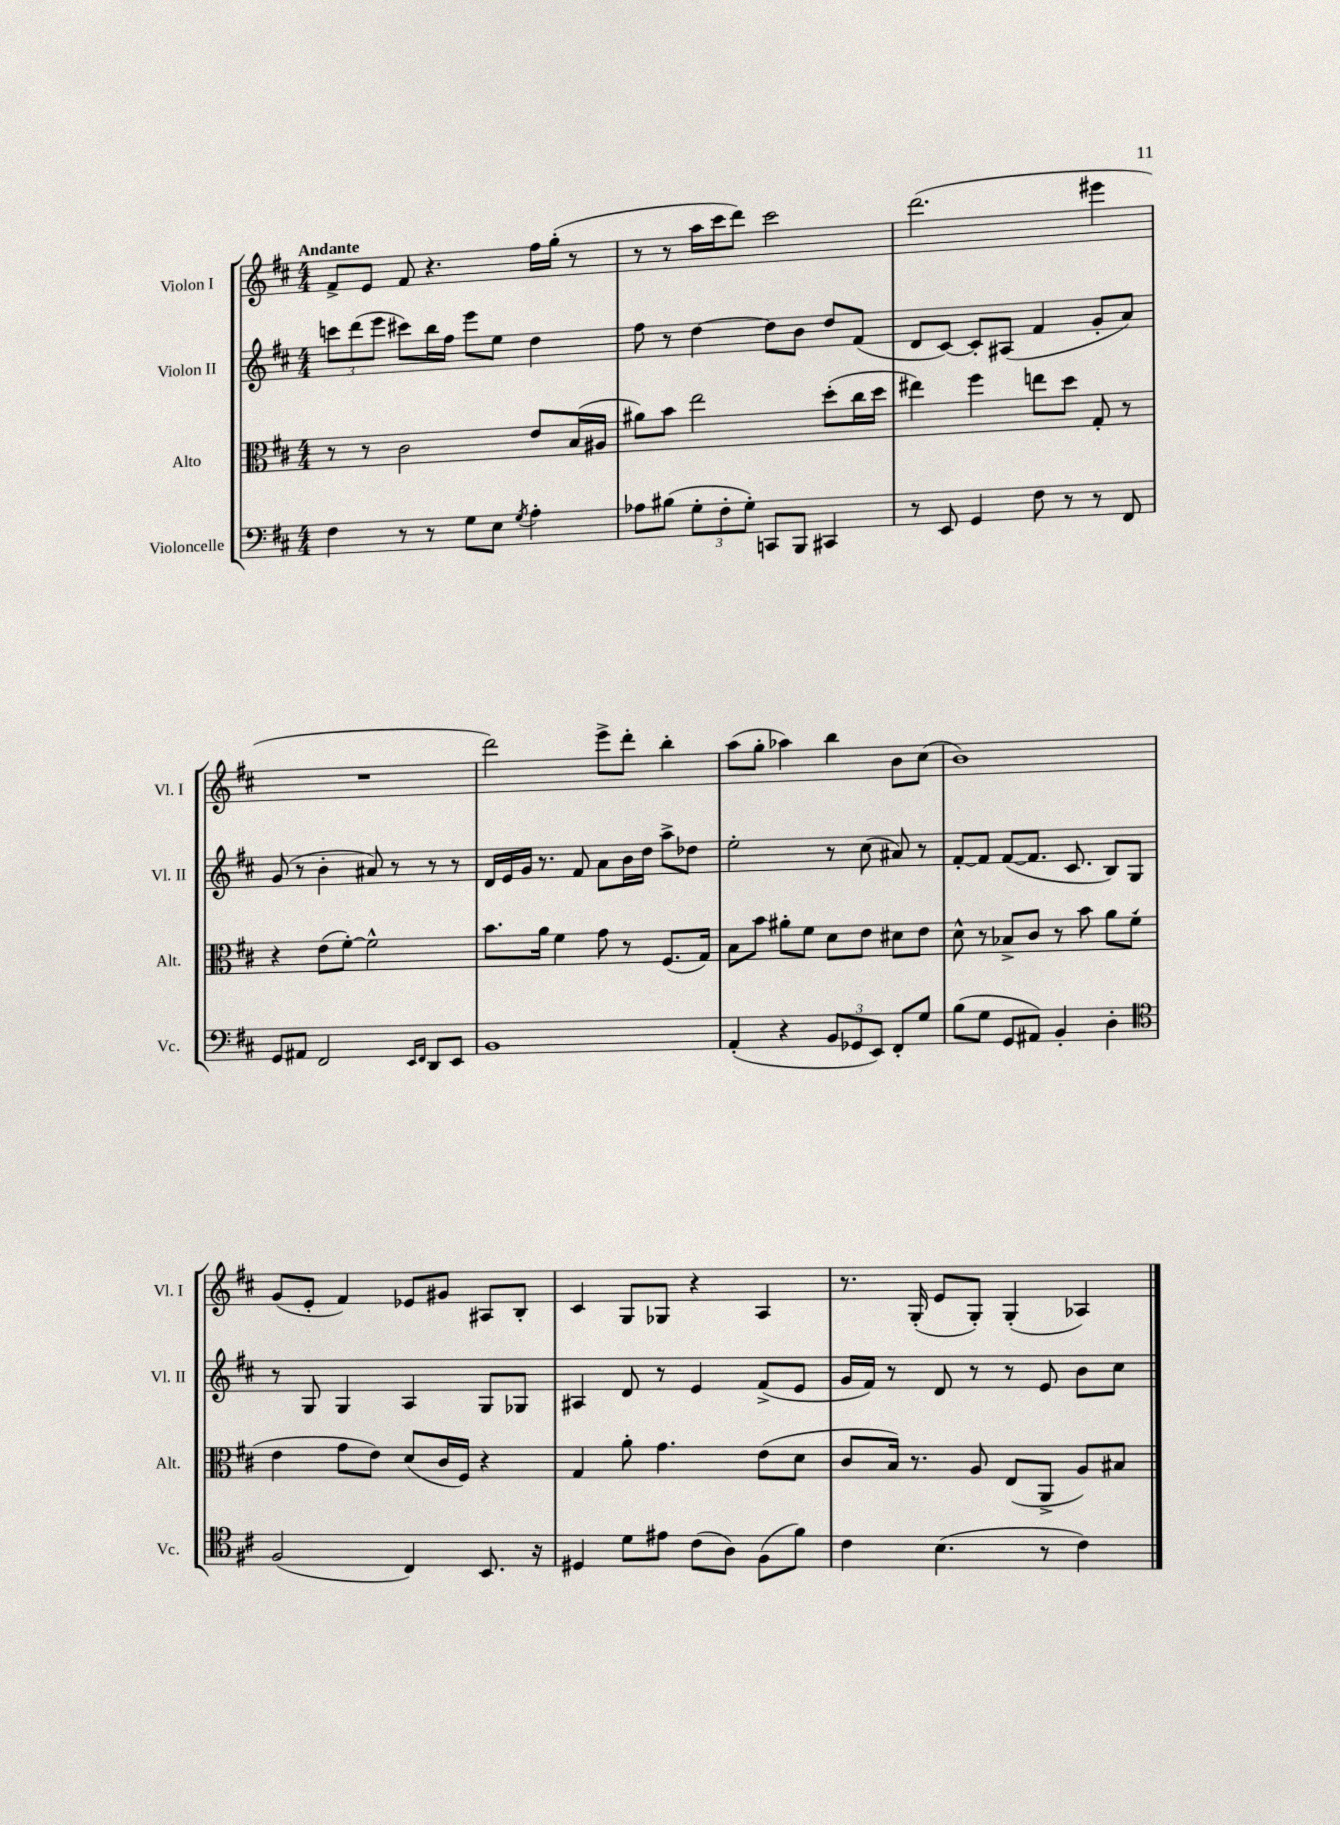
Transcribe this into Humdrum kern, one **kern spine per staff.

**kern	**kern	**kern	**kern
*part4	*part3	*part2	*part1
*staff4	*staff3	*staff2	*staff1
*I"Violoncelle	*I"Alto	*I"Violon II	*I"Violon I
*I'Vc.	*I'Alt.	*I'Vl. II	*I'Vl. I
*clefF4	*clefC3	*clefG2	*clefG2
*k[f#c#]	*k[f#c#]	*k[f#c#]	*k[f#c#]
*M4/4	*M4/4	*M4/4	*M4/4
=1	=1	=1	=1
!	!	!	!LO:TX:a:B:t=Andante
4F#\	8r	12cccn\L	8f#^/L
.	.	(12ddd\	.
.	8r	.	8e/J
.	.	12eee\J	.
8r	2c#\	8ccc#X\L)	8f#/
8r	.	16bb\L	4.r
.	.	16ff#\JJ	.
8G\L	.	8eee\L	.
8E\J	.	8ee\J	.
8qG/	.	.	.
4A'\	8e/L	4dd\	16ff#\LL
.	.	.	(16gg'\JJ
.	(16B/L	.	8r
.	16A#X/JJ	.	.
=2	=2	=2	=2
8A-X\L	8a#X\L)	8ff#\	8r
(8B#X\J	8b\J	8r	8r
12G'\L	2ee\	[4dd\	16aa\LL
.	.	.	16ccc#\J
12F#'\	.	.	.
.	.	.	8ddd\J)
12G'\J)	.	.	.
8CCn/L	.	8dd\L]	2ccc#\
8BBB/J	.	8b\J	.
4CC#X/	(8dd'\L	8dd/L	.
.	16cc#\L	(8f#/J	.
.	16dd\JJ	.	.
=3	=3	=3	=3
8r	4ee#X\)	8d/L	(2.ddd\
8EE/	.	[8c#/J)	.
4GG/	4ff#\	8c#'/L]	.
.	.	(8A#X/J	.
8F#\	8een\L	4f#/	.
8r	8dd\J	.	.
8r	8G'/	8g'/L	4eee#X\
8FF#/	8r	8a/J)	.
!!LO:LB:g=z
=4	=4	=4	=4
8GG/L	4r	(8g/	1r
8AA#X/J	.	8r	.
2FF#/	(8e\L	4b'\	.
.	[8f#'\J)	.	.
.	2f#^^\]	8a#X/)	.
.	.	8r	.
16qqEE/LL	.	.	.
16qqFF#/JJ	.	.	.
8DD/L	.	8r	.
8EE/J	.	8r	.
=5	=5	=5	=5
1BB	8.b\L	16d/LL	2ddd\)
.	.	16e/	.
.	.	16g/JJ	.
.	16a\Jk	8.r	.
.	4f#\	.	.
.	.	8f#/	.
.	8g\	8a\L	8eee^\L
.	8r	16b\L	8ddd'\J
.	.	16dd\JJ	.
.	(8.F#/L	8aa^\L	4bb'\
.	.	8dd-X\J	.
.	16G/Jk)	.	.
=6	=6	=6	=6
(4AA'/	8B\L	2ee'\	(8aa\L
.	8b\J	.	8gg'\J
4r	8a#X'\L	.	4aa-X\)
.	8f#\J	.	.
12BB/L	8d\L	8r	4bb\
12GG-X/	.	.	.
.	8e\J	(8cc#\	.
12EE/J)	.	.	.
8FF#'/L	8d#X\L	8a#X/)	8b\L
8G/J	8e\J	8r	(8cc#\J
=7	=7	=7	=7
(8B\L	8d^^\	[8f#'/L	1b)
8G\J	8r	8f#/J]	.
8GG/L	8B-X^/L	([8f#/L	.
8AA#X/J)	8c#/J	8.f#/J]	.
4BB'/	8r	.	.
.	.	8.c#/	.
.	8b\	.	.
4D'\	8a\L	8B/L)	.
.	(8f#'\J	8G/J	.
!!LO:LB:g=z
=8	=8	=8	=8
*clefC4	*	*	*
(2F#/	4e\	8r	(8g/L
.	.	8G/	8e'/J
.	8g\L	4G/	4f#/)
.	8e\J)	.	.
4C#/)	(8d/L	4A/	8e-X/L
.	16c#/L	.	8g#X/J
.	16F#/JJ)	.	.
8.BB/	4r	8G/L	8A#X/L
.	.	8G-X/J	8B'/J
16r	.	.	.
=9	=9	=9	=9
4D#X/	4G/	4A#X/	4c#/
8d\L	8a'\	8d/	8G/L
8e#X\J	4.g\	8r	8G-X/J
(8c#\L	.	4e/	4r
8A\J)	.	.	.
(8F#\L	(8e\L	(8f#^/L	4A/
8f#\J)	8d\J	8e/J	.
=10	=10	=10	=10
4c#\	8c#/L	16g/LL	8.r
.	.	16f#/JJ)	.
.	16B/Jk)	8r	.
.	8.r	.	(16G'/
(4.B\	.	8d/	8e/L
.	8A/	8r	8G'/J)
.	(8E/L	8r	(4G'/
8r	8AA^/J	8e/	.
4c#\)	8A/L)	8b\L	4A-X/)
.	8B#X/J	8cc#\J	.
==	==	==	==
*-	*-	*-	*-
